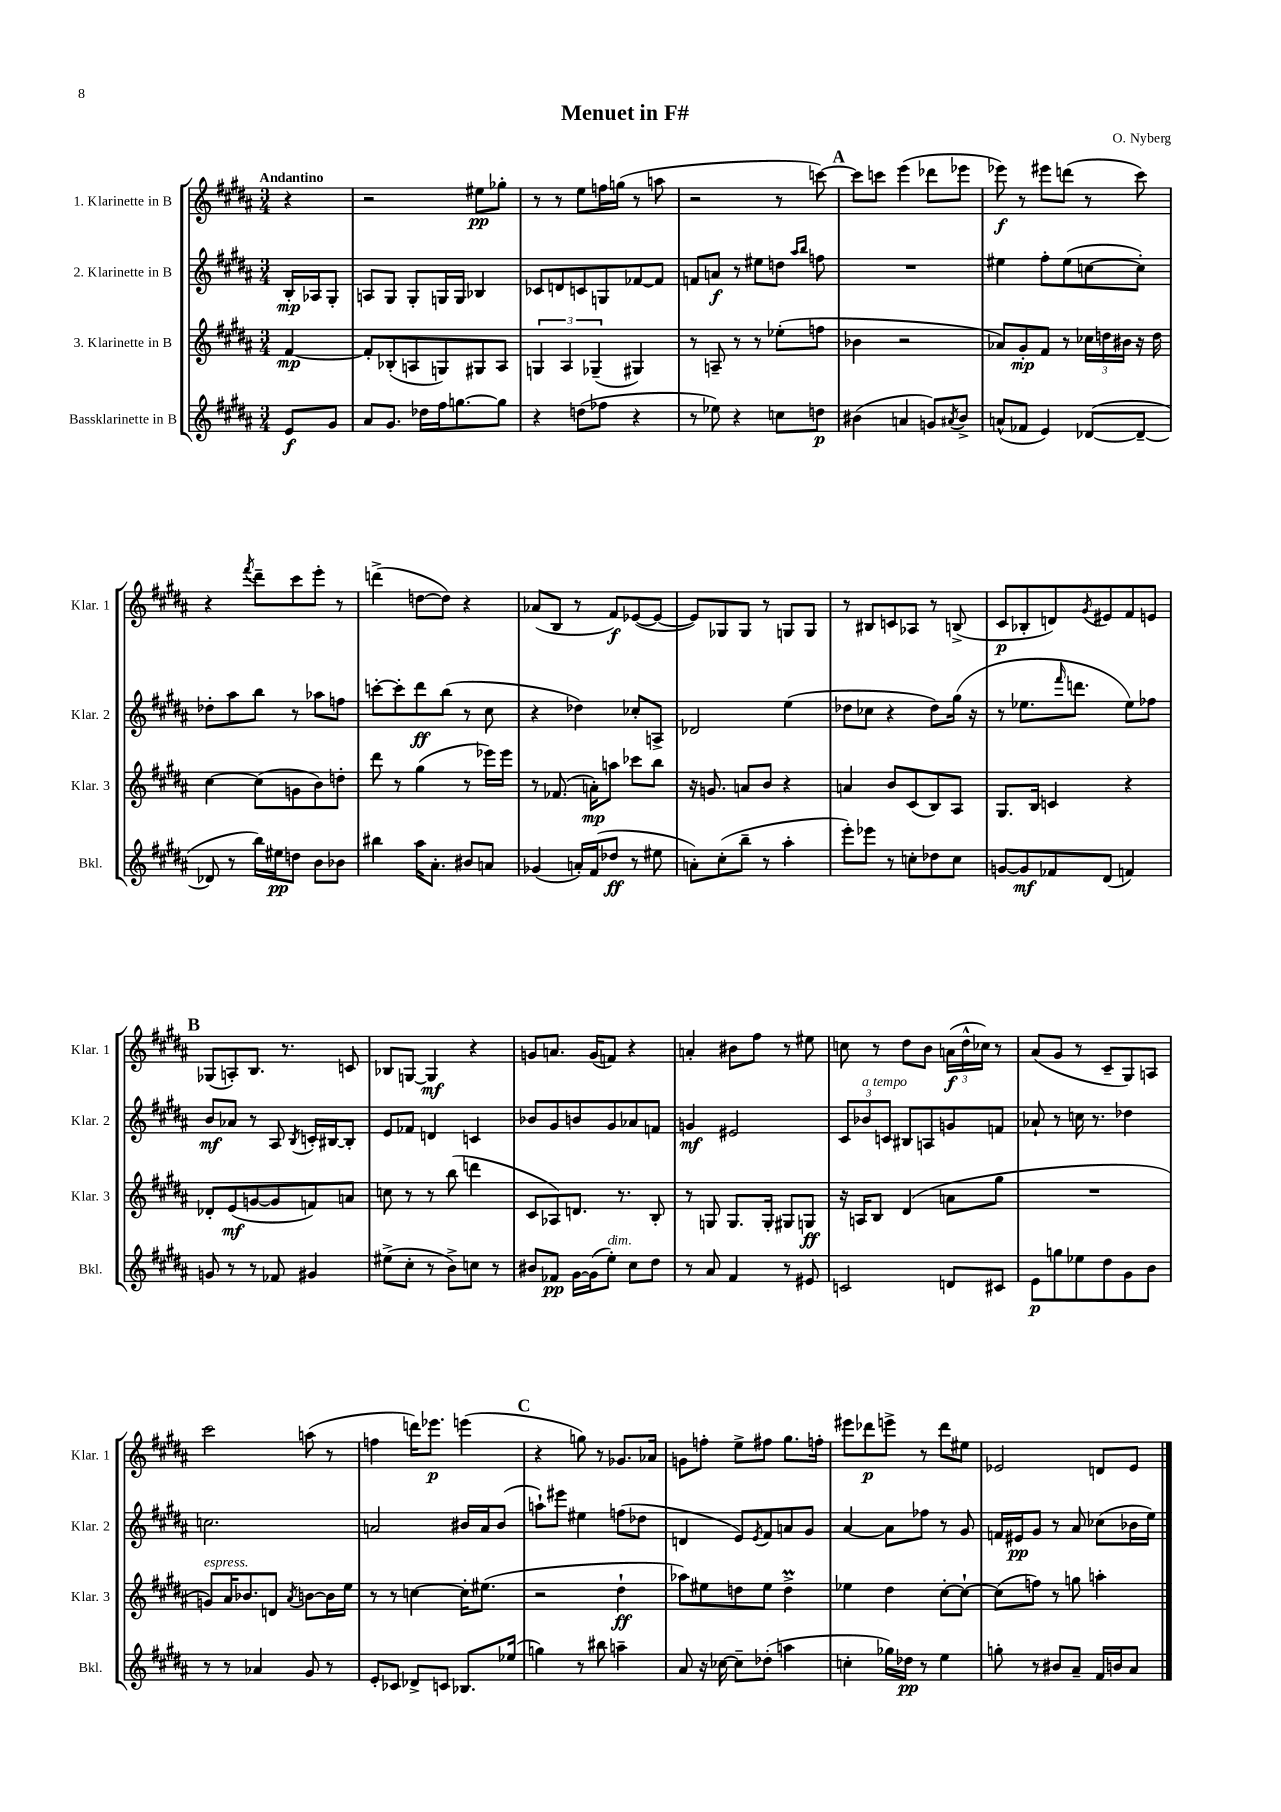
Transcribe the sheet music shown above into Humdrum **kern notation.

**kern	**dynam	**kern	**dynam	**kern	**dynam	**kern	**dynam
*part4	*part4	*part3	*part3	*part2	*part2	*part1	*part1
*staff4	*staff4	*staff3	*staff3	*staff2	*staff2	*staff1	*staff1
*I"Bassklarinette in B	*	*I"3. Klarinette in B	*	*I"2. Klarinette in B	*	*I"1. Klarinette in B	*
*I'Bkl.	*	*I'Klar. 3	*	*I'Klar. 2	*	*I'Klar. 1	*
*clefG2	*	*clefG2	*	*clefG2	*	*clefG2	*
*k[f#c#g#d#a#]	*	*k[f#c#g#d#a#]	*	*k[f#c#g#d#a#]	*	*k[f#c#g#d#a#]	*
*M3/4	*	*M3/4	*	*M3/4	*	*M3/4	*
=	=	=	=	=	=	=	=
!	!	!	!	!	!	!LO:TX:a:B:t=Andantino	!
8e/L	f	[4f#/	mp	16B'/LL	mp	4r	.
.	.	.	.	16A-X/J	.	.	.
8g#/J	.	.	.	8G#'/J	.	.	.
=1	=1	=1	=1	=1	=1	=1	=1
8a#/L	.	8f#'/L]	.	8An/L	.	2r	.
8.g#/J	.	(8B-X'/	.	8G#/J	.	.	.
.	.	8An/	.	8G#'/L	.	.	.
16dd-X\LL	.	.	.	.	.	.	.
16ff#\J	.	8Gn/)	.	16Gn/L	.	.	.
[8.ggn\	.	.	.	16G/JJ	.	.	.
.	.	8G#X/	.	4B-X/	.	8ee#X\L	pp
8gg\J]	.	8A/J	.	.	.	8gg-X'\J	.
=2	=2	=2	=2	=2	=2	=2	=2
4r	.	6Gn/	.	8c-X/L	.	8r	.
.	.	.	.	8dn/	.	8r	.
.	.	6A#/	.	.	.	.	.
(8ddn\L	.	.	.	8cn/	.	8ee\L	.
.	.	(6G-X~/	.	.	.	.	.
8ff-X\J	.	.	.	8Gn/	.	16ffn\L	.
.	.	.	.	.	.	(16ggn\JJ	.
4r	.	4G#X/)	.	[8f-X/	.	8r	.
.	.	.	.	8f-/J]	.	8aan\	.
=3	=3	=3	=3	=3	=3	=3	=3
8r	.	8r	.	8fn/L	.	2r	.
8ee-X\)	.	8An~/	.	8an/J	f	.	.
4r	.	8r	.	8r	.	.	.
.	.	8r	.	8ee#X\L	.	.	.
8ccn\L	.	(8ee-X'\L	.	8ddn\J	.	8r	.
.	.	.	.	16qqaa#/LL	.	.	.
.	.	.	.	16qqbb/JJ	.	.	.
8ddn\J	p	8ffn\J	.	8ffn\	.	[8cccn\)	.
!!LO:REH:place=s1:t=A
=4	=4	=4	=4	=4	=4	=4	=4
(4b#X\	.	4b-X\	.	2.r	.	8ccc\L]	.
.	.	.	.	.	.	8cccn\J	.
4an/	.	2r	.	.	.	(4eee\	.
8gn/L)	.	.	.	.	.	8ddd-X\L	.
8qa#X/	.	.	.	.	.	.	.
8b#^/J	.	.	.	.	.	8eee-X\J	.
=5	=5	=5	=5	=5	=5	=5	=5
(8an^^/L	.	8a-X/L)	.	4ee#X\	.	8eee-X\)	f
8f-X/J	.	8g#'/	mp	.	.	8r	.
4e/)	.	8f#/J	.	8ff#'\L	.	8eee#X\L	.
.	.	8r	.	(8ee#\	.	(8dddn\J	.
([8d-X/L	.	24cc-X\LL	.	[8ccn\	.	8r	.
.	.	24ddn\	.	.	.	.	.
.	.	24b#X\JJ	.	.	.	.	.
8d-~/J_	.	16r	.	8cc'\J])	.	8ccc#\)	.
.	.	16dd\	.	.	.	.	.
!!LO:LB:g=z
=6	=6	=6	=6	=6	=6	=6	=6
8d-X/]	.	[4cc#\	.	8dd-X'\L	.	4r	.
8r	.	.	.	8aa#\	.	.	.
.	.	.	.	.	.	8qfff#/	.
16bb\LL)	.	(8cc#\L]	.	8bb\J	.	8ddd#~\L	.
16ee#X\J	pp	.	.	.	.	.	.
8ddn\J	.	8gn\	.	8r	.	8ccc#\	.
8b\L	.	8b\)	.	8aa-X\L	.	8eee'\J	.
8b-X\J	.	8ddn'\J	.	8ffn\J	.	8r	.
=7	=7	=7	=7	=7	=7	=7	=7
4bb#X\	.	8ddd#\	.	[8cccn'\L	.	(4dddn^\	.
.	.	8r	.	8ccc'\]	.	.	.
16aa#\KL	.	(4gg#\	.	8ddd#\	ff	[8ddn\L	.
8.a#'\J	.	.	.	.	.	.	.
.	.	.	.	(8bb\J	.	8dd\J])	.
8b#X/L	.	8r	.	8r	.	4r	.
8an/J	.	16eee-X\LL)	.	8cc#\	.	.	.
.	.	16eee-\JJ	.	.	.	.	.
=8	=8	=8	=8	=8	=8	=8	=8
(4g-X/	.	8r	.	4r	.	(8a-X/L	.
.	.	(8.f-X/	.	.	.	8B/J	.
16an'/LL)	.	.	.	4dd-X\)	.	8r	.
(16f#/J	.	16an'\KL)	mp	.	.	.	.
8dd-X/J	ff	8aan\J	.	.	.	8f#/L)	f
8r	.	8ccc-X\L	.	8cc-X'/L	.	([8e-X/	.
8ee#X\	.	8bb\J	.	8An^/J	.	8e-/J_	.
=9	=9	=9	=9	=9	=9	=9	=9
8an'\L)	.	16r	.	2d-X/	.	8e-/L])	.
.	.	8.gn/	.	.	.	.	.
(8cc#'\	.	.	.	.	.	8G-X/	.
8bb~\J	.	8an/L	.	.	.	8G-/J	.
8r	.	8b/J	.	.	.	8r	.
4aa#'\	.	4r	.	(4ee\	.	8Gn/L	.
.	.	.	.	.	.	8G/J	.
=10	=10	=10	=10	=10	=10	=10	=10
8eee'\L)	.	4an/	.	8dd-X\L	.	8r	.
8eee-X\J	.	.	.	8cc-X\J	.	8B#X/L	.
8r	.	8b/L	.	4r	.	8cn/	.
8ccn'\L	.	(8c#/	.	.	.	8A-X/J	.
8dd-X\	.	8B/)	.	8dd-\L)	.	8r	.
8cc\J	.	8A#/J	.	(16gg#\Jk	.	(8Bn^/	.
.	.	.	.	16r	.	.	.
=11	=11	=11	=11	=11	=11	=11	=11
[8gn/L	.	8.G#/L	.	8r	.	8c#/L	p
8g/]	mf	.	.	8.ee-X\L	.	8B-X'/	.
.	.	16B/Jk	.	.	.	.	.
8f-X/	.	4cn/	.	.	.	8dn/)	.
.	.	.	.	16qqfff#/	.	.	.
.	.	.	.	8.dddn\J	.	.	.
.	.	.	.	.	.	8qg#/	.
(8d#/J	.	.	.	.	.	8e#X/	.
4fn/)	.	4r	.	8ee-\L)	.	8f#/	.
.	.	.	.	8ff-X\J	.	8en/J	.
!!LO:LB:g=z
!!LO:REH:place=s1:t=B
=12	=12	=12	=12	=12	=12	=12	=12
8gn/	.	8d-X'/L	.	8b/L	mf	(8G-X/L	.
8r	.	(8e/	mf	8a-X/J	.	8An'/)	.
8r	.	[8gn/	.	8r	.	8.B/J	.
8f-X/	.	8g/]	.	8A#/	.	.	.
.	.	.	.	.	.	8.r	.
.	.	.	.	8qB/	.	.	.
4g#X/	.	8fn/)	.	16cn'/LL	.	.	.
.	.	.	.	[16B#X/J	.	.	.
.	.	8an/J	.	8B#'/J]	.	8cn/	.
=13	=13	=13	=13	=13	=13	=13	=13
(8ee#X^\L	.	8ccn\	.	8e/L	.	8B-X/L	.
8cc#'\J	.	8r	.	8f-X/J	.	[8Gn/J	.
8r	.	8r	.	4dn/	.	4G/]	mf
8b^\L)	.	(8bb\	.	.	.	.	.
8ccn\J	.	4dddn\	.	4cn/	.	4r	.
8r	.	.	.	.	.	.	.
=14	=14	=14	=14	=14	=14	=14	=14
8b#X/L	.	8c#/L	.	8b-X/L	.	8gn/L	.
8f-X/J	pp	8A-X/)	.	8g#/	.	8.an/J	.
[16g#\LL	.	8.dn/J	.	8bn/	.	.	.
(16g#\J]	.	.	.	.	.	(16g/KL	.
!LO:TX:a:i:t=dim.	!	!	!	!	!	!	!
8ee'\J)	.	.	.	8g#/	.	8fn/J)	.
.	.	8.r	.	.	.	.	.
8cc#\L	.	.	.	8a-X/	.	4r	.
8dd#\J	.	8B'/	.	8fn/J	.	.	.
=15	=15	=15	=15	=15	=15	=15	=15
8r	.	8r	.	4gn/	mf	4an'/	.
8a#/	.	8Gn/	.	.	.	.	.
4f#/	.	8.G/L	.	2e#X/	.	8b#X\L	.
.	.	.	.	.	.	8ff#\J	.
.	.	16G'/Jk	.	.	.	.	.
8r	.	8G#X/L	.	.	.	8r	.
8e#X/	.	8Gn/J	ff	.	.	8ee#X\	.
=16	=16	=16	=16	=16	=16	=16	=16
2cn/	.	16r	.	12c#/L	.	8ccn\	.
.	.	16An/KL	.	.	.	.	.
!	!	!	!	!LO:TX:a:i:t=a tempo	!	!	!
.	.	.	.	12b-X/	.	.	.
.	.	8B/J	.	.	.	8r	.
.	.	.	.	12cn/J	.	.	.
.	.	(4d#/	.	8B#X/L	.	8dd#\L	.
.	.	.	.	8An/	.	8b\J	.
8dn/L	.	8an\L	.	8gn/	.	(24an\LL	f
.	.	.	.	.	.	24dd#^^\	.
.	.	.	.	.	.	24cc-X\JJ)	.
8c#X/J	.	8gg#\J	.	8fn/J	.	8r	.
=17	=17	=17	=17	=17	=17	=17	=17
8e\L	p	2.r	.	8a-X`/	.	(8a#/L	.
8ggn\	.	.	.	8r	.	8g#/J	.
8ee-X\	.	.	.	16ccn\	.	8r	.
.	.	.	.	8.r	.	.	.
8dd#\	.	.	.	.	.	8c#~/L	.
8g#\	.	.	.	4dd-X\	.	8G#/)	.
8b\J	.	.	.	.	.	8An/J	.
!!LO:LB:g=z
=18	=18	=18	=18	=18	=18	=18	=18
!	!	!LO:TX:a:i:t=espress.	!	!	!	!	!
8r	.	8gn/L)	.	2.ccn\	.	2ccc#\	.
8r	.	16a#/K	.	.	.	.	.
.	.	8.b-X/	.	.	.	.	.
4a-X/	.	.	.	.	.	.	.
.	.	8dn/J	.	.	.	.	.
.	.	8qa#/	.	.	.	.	.
8g#/	.	[8bn\L	.	.	.	(8aan\	.
8r	.	16b\L]	.	.	.	8r	.
.	.	16ee\JJ	.	.	.	.	.
=19	=19	=19	=19	=19	=19	=19	=19
8e'/L	.	8r	.	2an/	.	4ffn\	.
8c-X/J	.	8r	.	.	.	.	.
8d-X^/L	.	[4ccn\	.	.	.	16dddn\KL)	.
.	.	.	.	.	.	8.eee-X\J	p
8cn/J	.	.	.	.	.	.	.
8.B-X/L	.	16cc'\KL]	.	16b#X/LL	.	(4eeen\	.
.	.	(8.ee#X\J	.	16a/J	.	.	.
.	.	.	.	(8b#/J	.	.	.
(16ee-X/Jk	.	.	.	.	.	.	.
!!LO:REH:place=s1:t=C
=20	=20	=20	=20	=20	=20	=20	=20
4ggn\)	.	2r	.	8aan`\L)	.	4r	.
.	.	.	.	8eee#X\J	.	.	.
8r	.	.	.	4ee#X\	.	8ggn\)	.
8bb#X\	.	.	.	.	.	8r	.
4aan~\	.	4dd#`\	ff	(8ffn\L	.	8.g-X/L	.
.	.	.	.	8dd-X\J	.	.	.
.	.	.	.	.	.	16a-X/Jk	.
=21	=21	=21	=21	=21	=21	=21	=21
8a#/	.	8aa-X\L)	.	4dn/	.	8gn\L	.
16r	.	8ee#X\	.	.	.	8ffn'\J	.
[16cc-X\	.	.	.	.	.	.	.
8cc-~\L]	.	8ddn\	.	8e/L)	.	8ee^\L	.
.	.	.	.	8qe/	.	.	.
(8dd-X'\J	.	8ee#\J	.	8f#/	.	8ff#X\J	.
4aan\	.	4ddM^\	.	8an/	.	8.gg#\L	.
.	.	.	.	8g#/J	.	.	.
.	.	.	.	.	.	16ffn'\Jk	.
=22	=22	=22	=22	=22	=22	=22	=22
4ccn'\	.	4ee-X\	.	[4a#/	.	8eee#X\L	.
.	.	.	.	.	.	8ddd-X\	p
16gg-X\LL)	.	4dd#\	.	8a#\L]	.	8eeen^\J	.
16dd-X\JJ	pp	.	.	.	.	.	.
8r	.	.	.	8ff-X\J	.	8r	.
4ee\	.	[8cc#'\L	.	8r	.	8ddd-\L	.
.	.	8cc#`\J_	.	8g#/	.	8ee#X\J	.
=23	=23	=23	=23	=23	=23	=23	=23
8ggn'\	.	(8cc#\L]	.	16fn/LL	.	2e-X/	.
.	.	.	.	16e#X/J	pp	.	.
8r	.	8ffn\J)	.	8g#/J	.	.	.
8b#X/L	.	8r	.	8r	.	.	.
8a#~/J	.	8ggn\	.	8a#/	.	.	.
16f#/LL	.	4aan'\	.	(8cc-X\L	.	8dn/L	.
16bn/J	.	.	.	.	.	.	.
8a#/J	.	.	.	16b-X\L	.	8e-/J	.
.	.	.	.	16ee\JJ)	.	.	.
==	==	==	==	==	==	==	==
*-	*-	*-	*-	*-	*-	*-	*-
